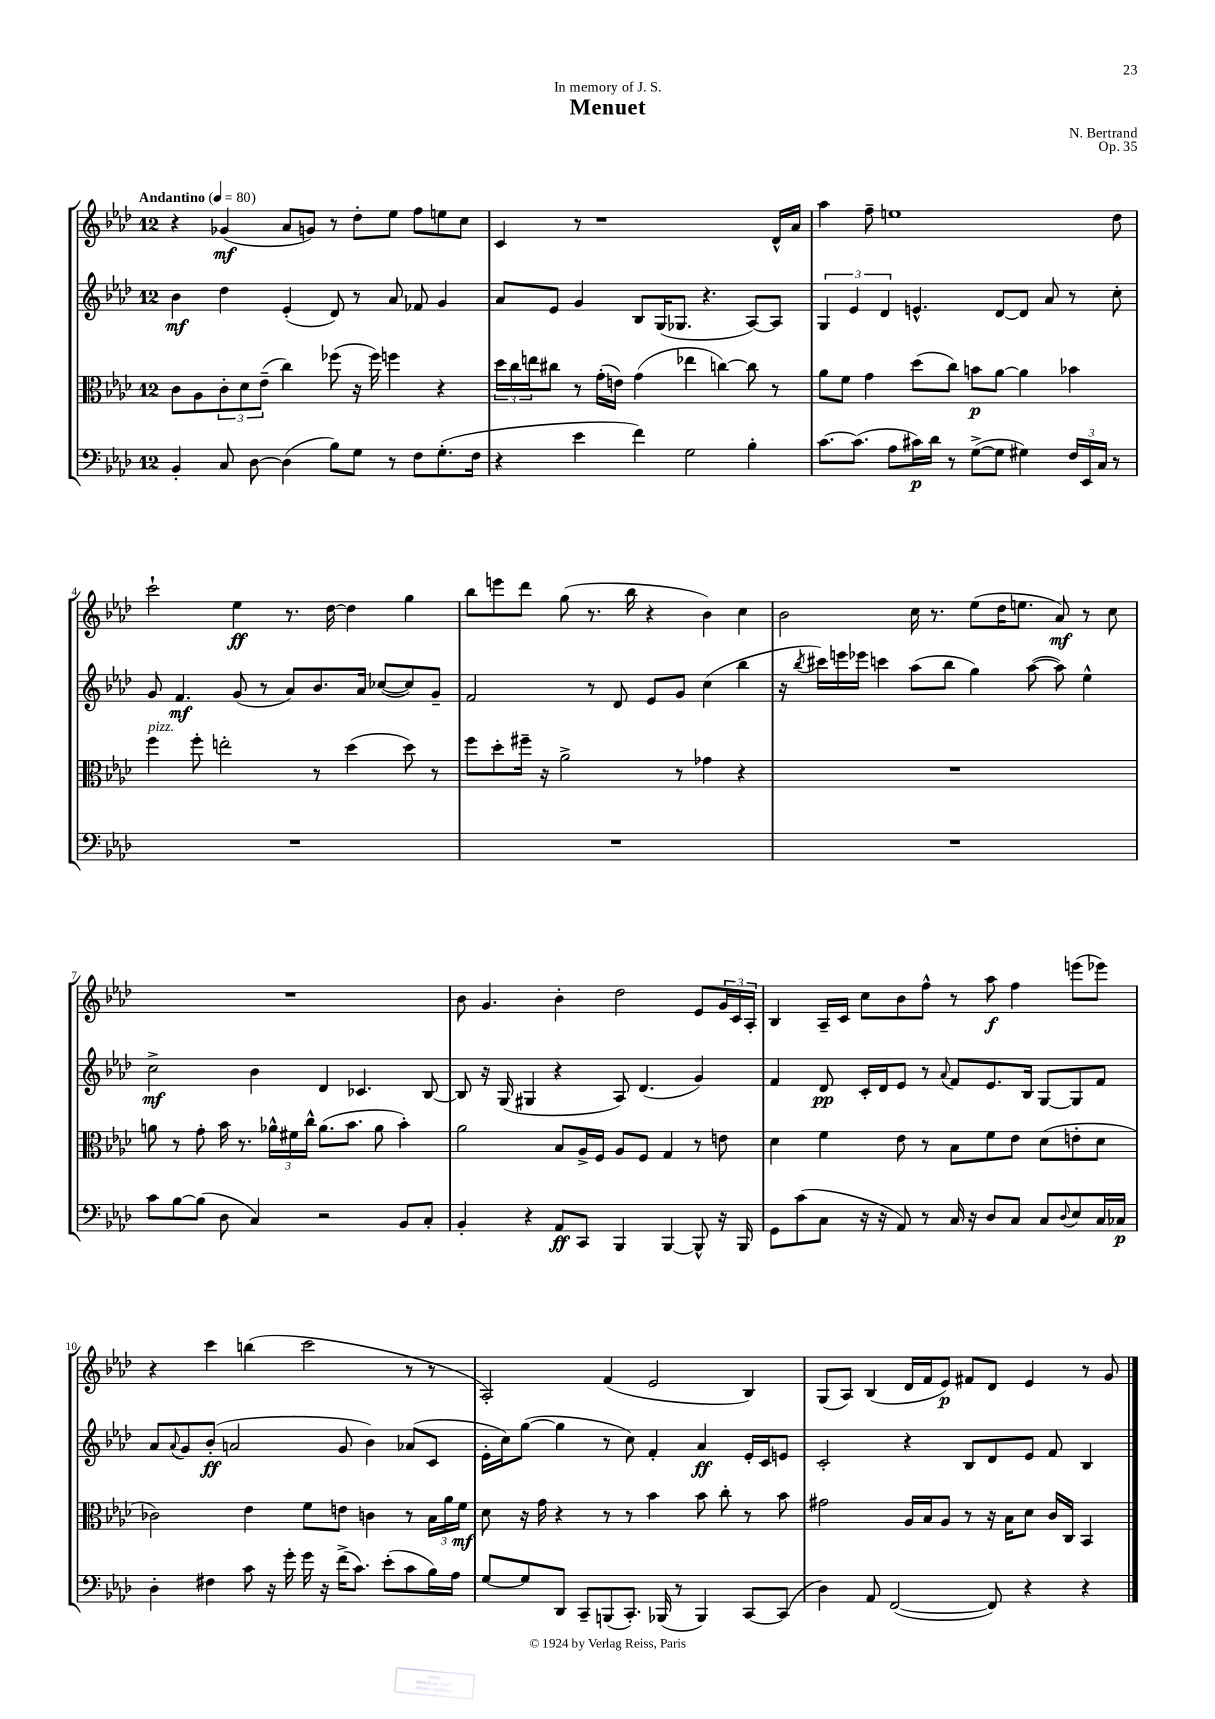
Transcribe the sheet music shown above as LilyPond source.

\header { title = "Menuet" composer = "N. Bertrand" dedication = "In memory of J. S." opus = "Op. 35" }
<<
\new StaffGroup <<
\new Staff = "s0" {
    \clef treble \key aes \major \once \override Staff.TimeSignature.style = #'single-digit \time 12/8 \tempo "Andantino" 4 = 80
    r4 ges'4\mf( aes'8 g'8) r8 des''8-. ees''8 f''8 e''8 c''8 |
    c'4 r8 r1 des'16-^ aes'16 |
    aes''4 f''8-- e''1 des''8 |
    c'''2-! ees''4\ff r8. des''16~ des''4 g''4 |
    bes''8 e'''8 des'''8 g''8( r8. bes''16 r4 bes'4) c''4 |
    bes'2 c''16 r8. ees''8( des''16 e''8. aes'8\mf) r8 c''8 |
    R1. |
    bes'8 g'4. bes'4-. des''2 ees'8 \tuplet 3/2 { g'16 c'16 aes16-. } |
    bes4 aes16-- c'16 c''8 bes'8 f''8-^ r8 aes''8\f f''4 e'''8( ees'''8) |
    r4 c'''4 b''4( c'''2 r8 r8 |
    aes2-.) f'4( ees'2 bes4) |
    g8( aes8) bes4( des'16 f'16 ees'8\p) fis'8 des'8 ees'4 r8 g'8 \bar "|." |
}
\new Staff = "s1" {
    \clef treble \key aes \major \once \override Staff.TimeSignature.style = #'single-digit \time 12/8
    bes'4\mf des''4 ees'4-.( des'8) r8 aes'8 fes'8 g'4 |
    aes'8 ees'8 g'4 bes8 g16( ges8. r4. aes8~) aes8 |
    \tuplet 3/2 { g4 ees'4 des'4 } e'4.-^ des'8~ des'8 aes'8 r8 c''8-. |
    g'8 f'4.\mf g'8( r8 aes'8) bes'8. aes'16 ces''8~( ces''8) g'8-- |
    f'2 r8 des'8 ees'8 g'8 c''4( bes''4 |
    r16 \acciaccatura { bes''8 } cis'''16) e'''16 ees'''16 c'''4 aes''8( bes''8 g''4) aes''8~( aes''8) ees''4-^ |
    c''2->\mf bes'4 des'4 ces'4. bes8~ |
    bes8 r16 g16( gis4 r4 aes8) des'4.( g'4) |
    f'4 des'8\pp c'16-. des'16 ees'8 r8 \appoggiatura { aes'8 } f'8 ees'8. bes16 g8~ g8 f'8 |
    aes'8 \appoggiatura { aes'8 } g'8 bes'8-.\ff( a'2 g'8 bes'4) aes'8( c'8 |
    ees'16-. c''16) g''8~( g''4 r8 c''8) f'4-. aes'4\ff ees'16-. c'16 e'8 |
    c'2-. r4 bes8 des'8 ees'8 f'8 bes4 \bar "|." |
}
\new Staff = "s2" {
    \clef alto \key aes \major \once \override Staff.TimeSignature.style = #'single-digit \time 12/8
    c'8 aes8 \tuplet 3/2 { c'8-. des'8 ees'8--( } c''4) fes''8( r16 fes''16) f''4 r4 |
    \tuplet 3/2 { des''16 c''16 e''16 } cis''8 r8 g'16-.( e'16) g'4( ees''4 c''4~) c''8 r8 |
    aes'8 f'8 g'4 des''8( c''8) b'8\p aes'8~ aes'4 bes'4 |
    f''4^\markup { \italic "pizz." } f''8-. e''2-. r8 des''4( des''8) r8 |
    f''8 des''8-. fis''16-- r16 aes'2-> r8 ges'4 r4 |
    R1. |
    a'8 r8 g'8-. bes'16 r8. \tuplet 3/2 { aes'16-^ fis'16 c''16-^ } aes'8.( bes'8. aes'8 bes'4-.) |
    aes'2 bes8 aes16-> f16 aes8 f8 g4 r8 e'8 |
    des'4 f'4 ees'8 r8 bes8 f'8 ees'8 des'8( e'8-. des'8 |
    ces'2) ees'4 f'8 e'8 c'4 r8 \tuplet 3/2 { bes16 aes'16 f'16\mf } |
    des'8 r16 g'16 r4 r8 r8 bes'4 bes'8 c''8-. r8 bes'8 |
    gis'2 aes16 bes16 aes8 r8 r16 bes16 des'8 c'16 c16 bes,4 \bar "|." |
}
\new Staff = "s3" {
    \clef bass \key aes \major \once \override Staff.TimeSignature.style = #'single-digit \time 12/8
    bes,4-. c8 des8~ des4( bes8) g8 r8 f8 g8.-.( f16 |
    r4 ees'4 f'4) g2 bes4-. |
    c'8.~ c'8.( aes8 cis'16\p) des'16 r8 g8~->( g8 gis4) \tuplet 3/2 { f16 ees,16 c16 } r8 |
    R1. |
    R1. |
    R1. |
    c'8 bes8~ bes8( des8 c4) r2 bes,8 c8-. |
    bes,4-. r4 aes,8\ff c,8 bes,,4 bes,,4~ bes,,8-^ r16 bes,,16 |
    g,8 c'8( c8 r16 r16 aes,8) r8 c16 r16 des8 c8 c8 \appoggiatura { des8 } ees8 c16 ces16\p |
    des4-. fis4 c'8 r16 g'16-. g'16 r16 f'16->( c'8.) ees'8-.( c'8 bes16) aes16 |
    g8~ g8 des,8 c,8-- b,,8( c,8.-.) bes,,16( r8 bes,,4) c,8~ c,8( |
    des4) aes,8 f,2~( f,8) r4 r4 \bar "|." |
}
>>
>>
